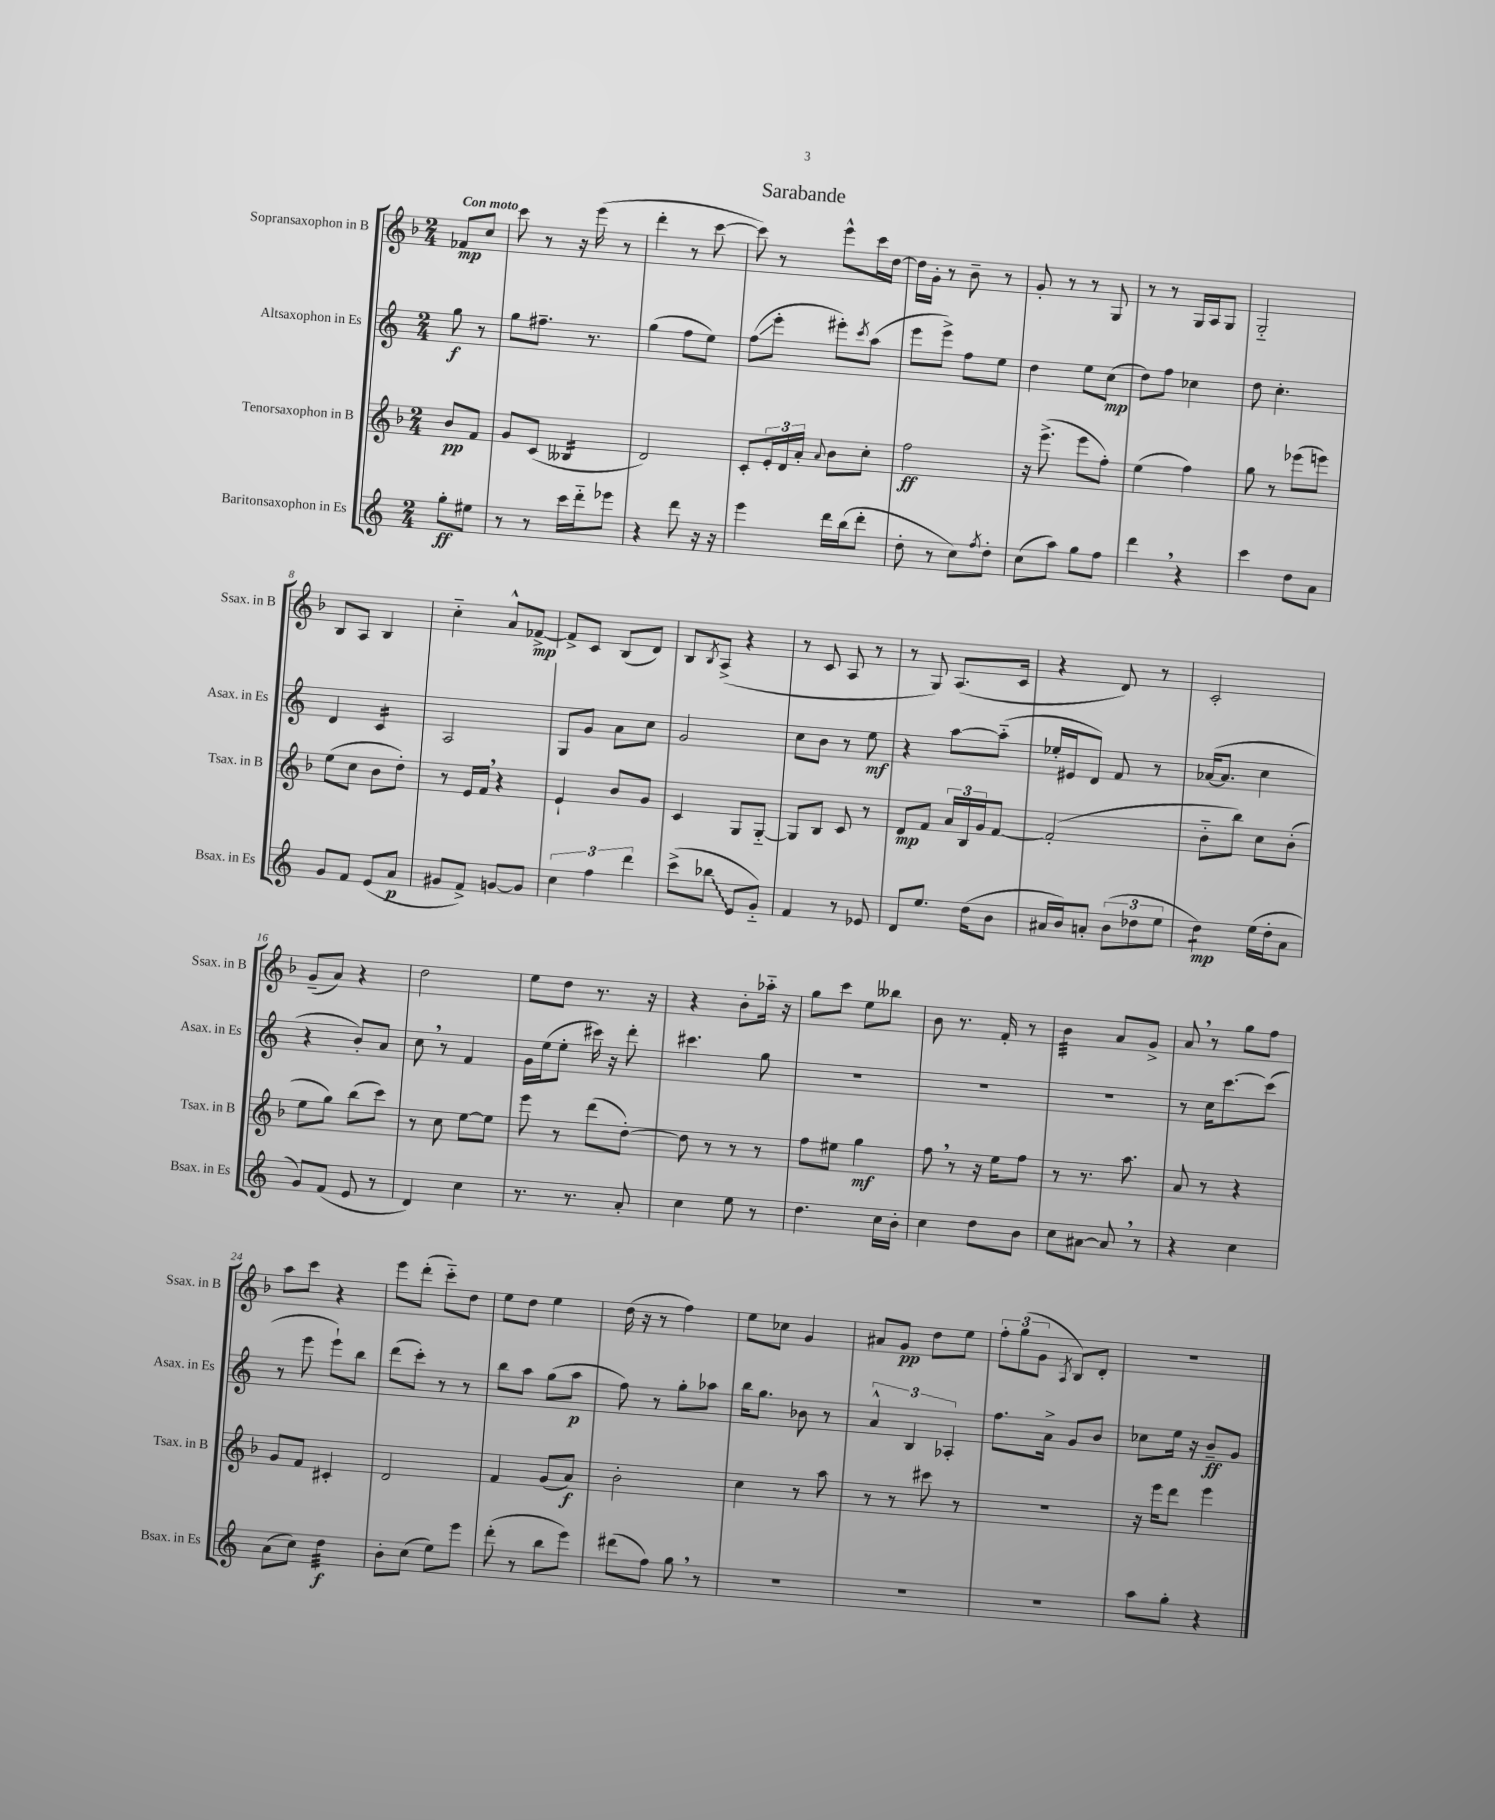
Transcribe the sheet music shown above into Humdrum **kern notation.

**kern	**kern	**kern	**kern
*staff4	*staff3	*staff2	*staff1
*clefG2	*clefG2	*clefG2	*clefG2
*k[]	*k[b-]	*k[]	*k[b-]
*M2/4	*M2/4	*M2/4	*M2/4
8gg'	8b-	8gg	8f-
8ee#	8f	8r	8cc
=	=	=	=
8r	8g	8gg	8ccc
8r	(8c	8.ff#~	8r
16ccc	4B--	.	16r
16ddd'~	.	8.r	(16eee
8eee-	.	.	8r
=	=	=	=
4r	2d)	(4gg	4ddd'
8ddd	.	8ff	8r
16r	.	8ee)	[8ccc
16r	.	.	.
=	=	=	=
4eee	8c'	(8ff	8ccc])
.	24e'	8eee'	8r
.	24d	.	.
.	24a'	.	.
.	8qqa	.	.
16ddd	8b-	8eee#')	8eee^^
(16bb	.	.	.
.	.	8qccc	.
8ddd'	8cc'	(8aa	16ccc
.	.	.	[16dd
=	=	=	=
8dd'	2ff	8eee	16dd]
.	.	.	16g'
8r	.	8eee^)	8r
8cc)	.	8ff	8b-~
8qff	.	.	.
8dd'	.	8ee	8r
=	=	=	=
(8cc	16r	4dd	8g'
.	(8.eee^	.	.
8aa)	.	.	8r
8gg	8eee	8ee	8r
8ff	8ff')	(8cc	8G
=	=	=	=
4ddd	(4ee	8dd)	8r
.	.	8ff	8r
4r	4ff)	4cc-	16G
.	.	.	16A
.	.	.	8G
=	=	=	=
4ccc	8gg	8dd	2G'~
.	8r	4.cc'	.
8dd	(8eee-	.	.
8a	8eee)	.	.
=	=	=	=
8g	(8ee	4d	8B-
8f	8cc	.	8A
(8e	8b-	4c	4B-
8a	8dd')	.	.
=	=	=	=
8g#	8r	2A	4cc'~
8f^)	16e	.	.
.	16f	.	.
[8g	4r	.	8a^^
8g]	.	.	[8f-^
=	=	=	=
6cc	4e`	8G	8f-^]
.	.	8g	8c
6ff	.	.	.
.	8b-	8a	(8B-
6ddd	.	.	.
.	8g	8cc	8d)
=	=	=	=
(8ccc^	4c	2g	8B-
.	.	.	8qB-
8bb-	.	.	(8A^
8e	8G	.	4r
8g'~)	[8G'~	.	.
=	=	=	=
4f	8G]	8cc	8r
.	8B-	8b	8c
8r	8c	8r	8A
8e-	8r	8ee	8r
=	=	=	=
8d	8d	4r	8r
8.ee	8f	.	8G)
.	24a	[8aa	(8.A
.	24B-	.	.
(16dd	.	.	.
.	24g	.	.
8b	[8f	(8aa'~]	.
.	.	.	16c
=	=	=	=
16a#	(2f']	16ee-'	4r
16b)	.	16e#	.
8a'	.	8d)	.
(12b	.	8f	8d)
12dd-	.	.	.
.	.	8r	8r
12ee	.	.	.
=	=	=	=
4dd)	8b-'~	([16a-	2c'
.	.	8.a-]	.
.	8bb-)	.	.
(16ee	8cc	4cc	.
16dd'	.	.	.
8a	(8b-'	.	.
=	=	=	=
8g)	8ee	4r	(8g~
(8f	8gg)	.	8a)
8e	(8bb-	8b')	4r
8r	8ccc)	8a	.
=	=	=	=
4d)	8r	8cc	2dd
.	8cc	8r	.
4cc	[8ee	4f	.
.	8ee]	.	.
=	=	=	=
8.r	8eee	16g	8ee
.	.	(16ee	.
.	8r	8ee'	8dd
8.r	.	.	.
.	(8ddd	16ccc#)	8.r
.	.	16r	.
8a'	[8dd')	8ddd'	.
.	.	.	16r
=	=	=	=
4cc	8dd]	4.ccc#	4r
.	8r	.	.
8ee	8r	.	8b-'
8r	8r	8gg	16aa-'~
.	.	.	16r
=	=	=	=
4.dd	8ff	2r	8gg
.	8ee#	.	8ccc
.	4gg	.	8ee
16cc	.	.	8bb--
16b'	.	.	.
=	=	=	=
4cc	8ff	2r	8b-
.	8r	.	8.r
8dd	16r	.	.
.	16ee	.	16f'
8b	8ff	.	8r
=	=	=	=
8cc	8r	2r	4b-
[8a#	8.r	.	.
8a#]	.	.	8a
.	8.aa	.	.
8r	.	.	8g^
=	=	=	=
4r	8a	8r	8a
.	8r	16cc	8r
.	.	[8.ccc	.
4cc	4r	.	8gg
.	.	(8ccc]	8ff
=	=	=	=
(8a	8g	8r	8aa
8cc)	8f	8eee	8ccc
4dd	4c#'	8eee`)	4r
.	.	8bb	.
=	=	=	=
8b'	2d	(8ddd	8eee
(8cc	.	8ccc')	(8ddd'
8ee)	.	8r	8ccc'~)
8eee	.	8r	8dd
=	=	=	=
(8ddd'	4f	8bb	8ee
8r	.	8aa	8dd
8bb	(8g	(8gg	4ee
8eee)	8a)	8aa	.
=	=	=	=
(8ddd#	2b-'	8ff)	(16dd
.	.	.	16r
8ff)	.	8r	8r
8gg	.	8gg'	4ff)
8r	.	8aa-	.
=	=	=	=
2r	4cc	16bb	8ee
.	.	8.gg	.
.	.	.	8cc-
.	8r	8b-	4g
.	8aa	8r	.
=	=	=	=
2r	8r	6a^^	8a#
.	8r	.	8g
.	.	6B	.
.	8ccc#	.	8dd
.	.	6A-'	.
.	8r	.	8ee
=	=	=	=
2r	2r	8.ff	12ff'
.	.	.	(12gg
.	.	.	12g
.	.	16a^	.
.	.	.	8qA
.	.	8g	8B-)
.	.	8b	8d'
=	=	=	=
8aa	16r	8cc-	2r
.	16eee	.	.
8gg'	8ddd	16ee	.
.	.	16r	.
4r	4eee	8b~	.
.	.	8g	.
==	==	==	==
*-	*-	*-	*-
